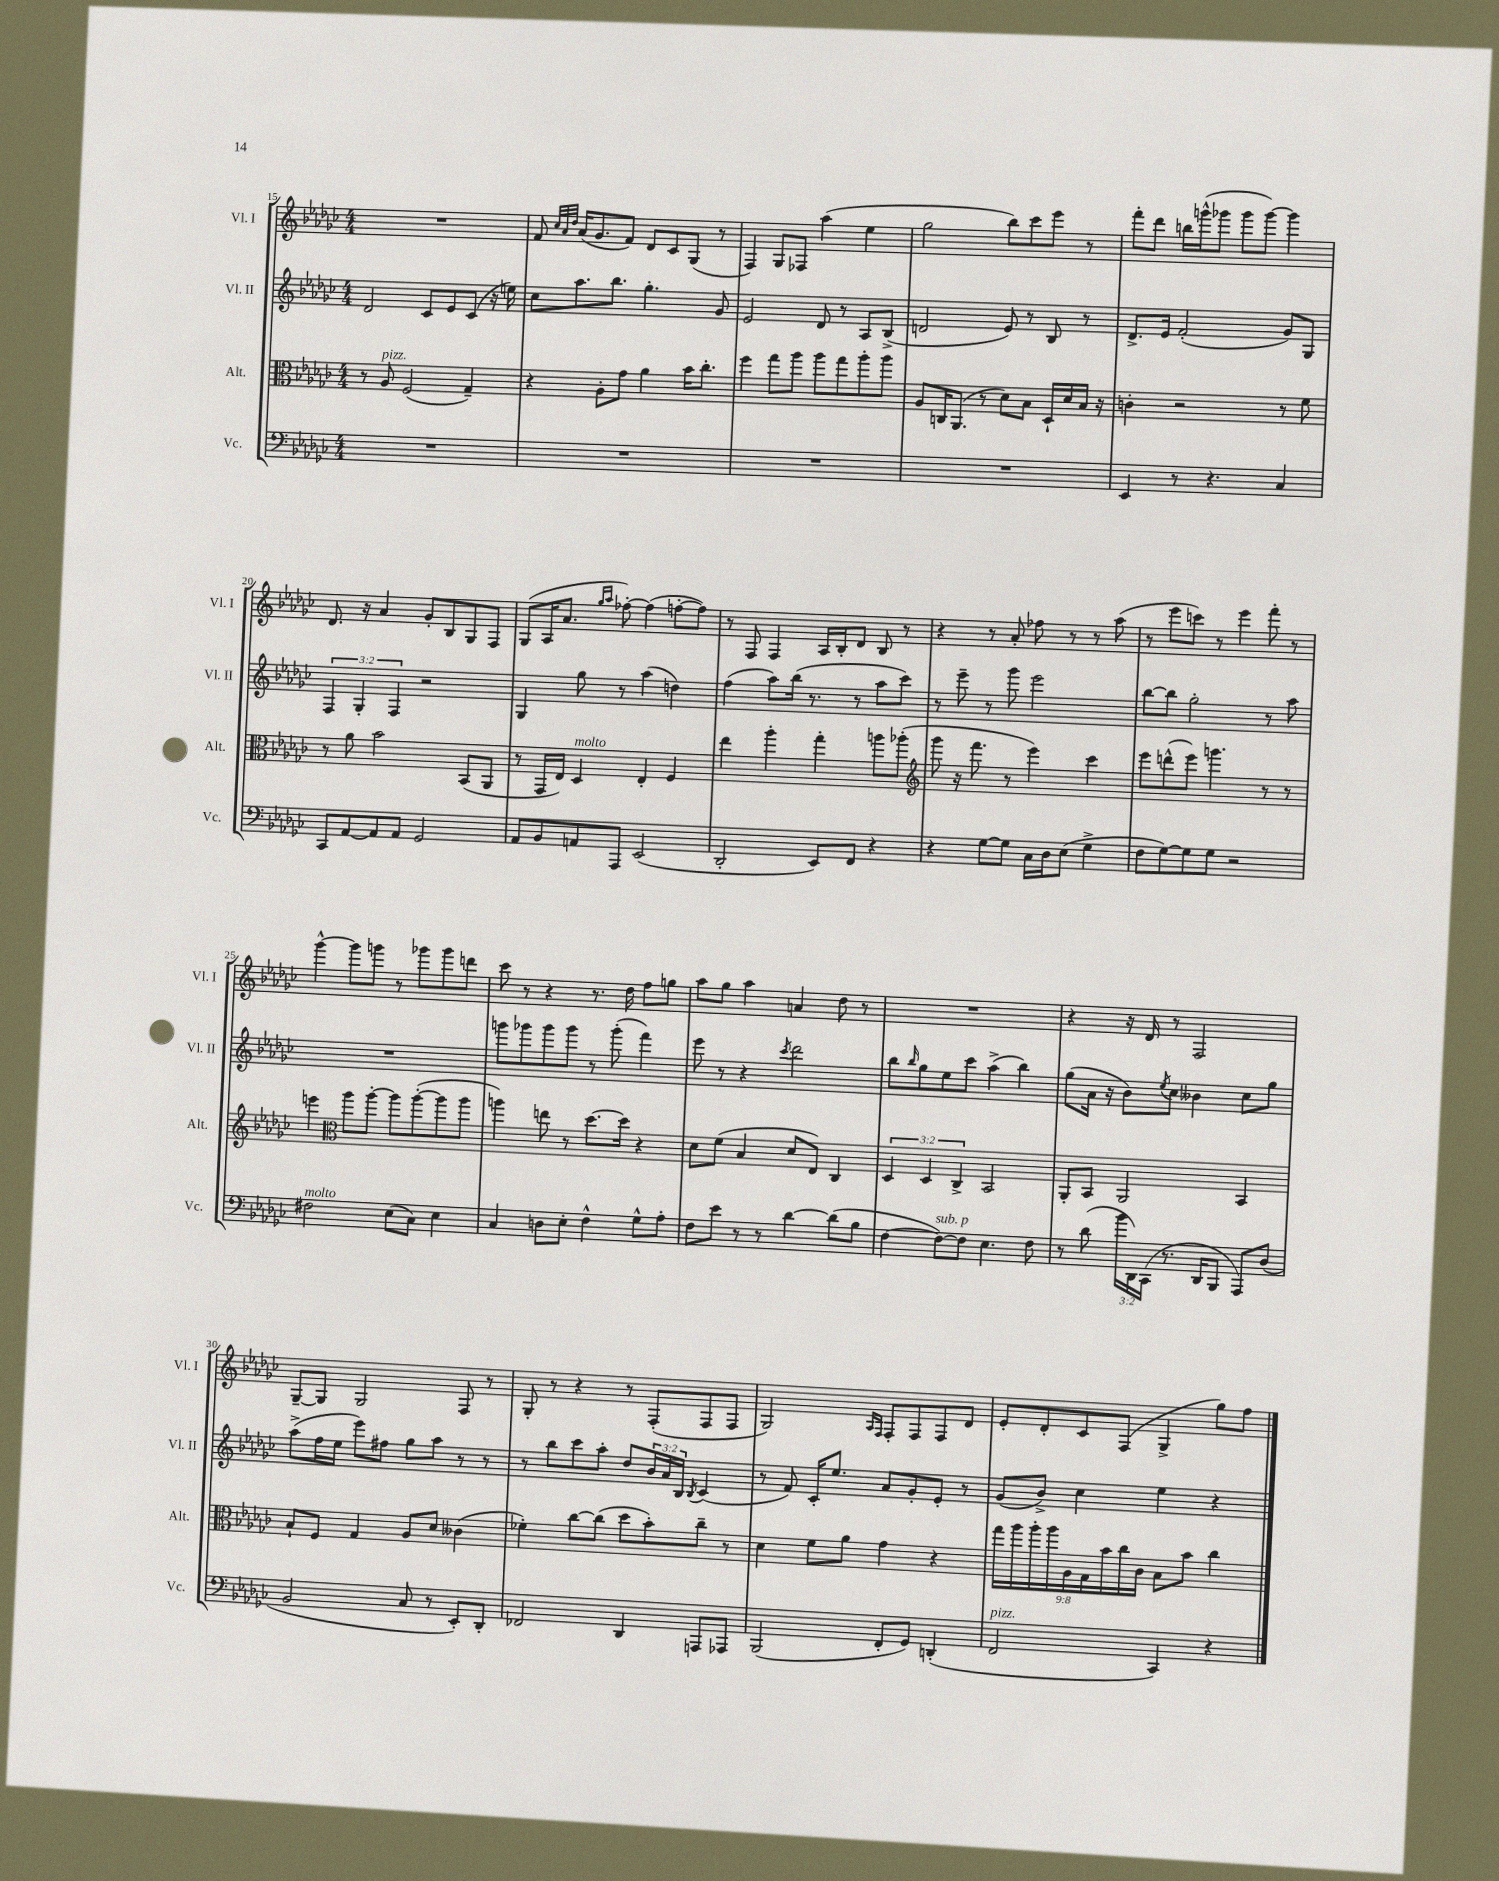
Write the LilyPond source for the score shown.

<<
\new StaffGroup <<
\new Staff = "s0" \with { instrumentName = "Vl. I" shortInstrumentName = "Vl. I" } {
    \clef treble \key ges \major \numericTimeSignature \time 4/4
    R1 |
    f'8 \grace { ces''32 aes'32 des''32 } aes'16( ges'8. f'8) des'8 ces'8 ges8( r8 |
    f4) ges8 fes8 aes''4( ees''4 |
    ges''2 bes''8) ces'''8 ees'''8 r8 |
    f'''8-. des'''8 b''16 g'''16-^( ges'''8 ges'''8 ges'''8~) ges'''4 |
    des'8. r16 aes'4 ges'8-. bes8 ges8 f8 |
    ges8( aes16 aes'8. \grace { ges''16 aes''16 } fes''8~-.) fes''4( f''8~-. f''8) |
    r8 f8 f4 aes16 bes16-. des'8 bes8 r8 |
    r4 r8 aes'8-. fes''8 r8 r8 aes''8( |
    r8 ees'''8 c'''8) r8 ees'''4 f'''8-. r8 |
    ges'''4~-^ ges'''8 g'''8 r8 ges'''8 ges'''8 d'''8 |
    ces'''8 r8 r4 r8. des''16 f''8 g''8 |
    aes''8 ges''8 aes''4 a'4 des''8 r8 |
    R1 |
    r4 r16 des'16 r8 f2 |
    ges8~-- ges8 ges2 f8 r8 |
    ges8-. r8 r4 r8 f8-.( f8 f8 |
    ges2) \grace { aes16 f16 } f8-. f8 f8 des'8 |
    ees'8-. des'8-. ces'8 f8( ges4-> ges''8) f''8 \bar "|." |
}
\new Staff = "s1" \with { instrumentName = "Vl. II" shortInstrumentName = "Vl. II" } {
    \clef treble \key ges \major \numericTimeSignature \time 4/4 \override Staff.TupletNumber.text = #tuplet-number::calc-fraction-text
    des'2 ces'8 ees'8 ces'8( r16 e''16) |
    ces''8 aes''8. bes''8. ges''4.-. ges'8 |
    ees'2 des'8 r8 aes8 bes8->( |
    d'2 ees'8) r8 bes8 r8 |
    des'8.-> ees'16 f'2-.( ges'8) ges8 |
    \tuplet 3/2 { f4 ges4-. f4 } r2 |
    ges4 ges''8 r8 aes''4( d''4) |
    f''4( aes''8) bes''16( r8. r8 aes''8 ces'''8) |
    r8 ees'''8-- r8 ges'''8 ees'''2 |
    bes''8~ bes''8 ges''2-. r8 aes''8 |
    R1 |
    g'''8 ges'''8 ges'''8 ges'''8 r8 ges'''8-.( f'''4) |
    ees'''8 r8 r4 \acciaccatura { ces'''8 } des'''2 |
    bes''8 \grace { bes''16 } ges''8 ees''8 ces'''8 aes''4->( bes''4) |
    ges''8( aes'16 r16 bes'8) \acciaccatura { ees''8 } ces''8 beses'4 ces''8 ges''8 |
    aes''8->( f''16 ees''16 ees'''8) fis''8 ges''8 aes''8 r8 r8 |
    r8 bes''8 ces'''8 aes''8-. des''8 \tuplet 3/2 { bes'16 aes'16 bes16 } \acciaccatura { bes8 } ces'4( |
    r8 f'8) ces'16-. ees''8. aes'8 ges'8-. ees'8-. r8 |
    ges'8( bes'8->) ces''4 ees''4 r4 \bar "|." |
}
\new Staff = "s2" \with { instrumentName = "Alt." shortInstrumentName = "Alt." } {
    \clef alto \key ges \major \numericTimeSignature \time 4/4 \override Staff.TupletNumber.text = #tuplet-number::calc-fraction-text
    r8 aes8^\markup { \italic "pizz." } f2( ges4--) |
    r4 aes8-. ges'8 aes'4 bes'16 ces''8.-. |
    f''4 ges''8 aes''8 aes''8 ges''8 aes''8-. aes''8 |
    aes8 c16 aes,8.( r8 des'8) bes8 des16-! des'16 bes16 r16 |
    c'4-. r2 r8 f'8 |
    r8 aes'8 bes'2 bes,8( aes,8 |
    r8 ges,16 ees16) des4^\markup { \italic "molto" } ees4-. f4 |
    ees''4 aes''4-. ges''4-. a''8 aes''8-.( |
    \clef treble ges'''8 r16 f'''8. r8 ees'''4) ces'''4 |
    ees'''8 d'''8-^( ees'''8) g'''4. r8 r8 |
    e'''4 \clef alto aes''8 aes''8~-. aes''8 aes''8~-.( aes''8 aes''8 |
    a''4) e''8 r8 des''8.~ des''16 r4 |
    des'8 f'8( bes4 des'8 ees8) ces4 |
    \tuplet 3/2 { des4 des4 ces4-> } bes,2 |
    aes,8-. bes,8 aes,2 bes,4 |
    bes8-! f8 ges4 aes8 des'8 ceses'4( |
    fes'4-.) ces''8~ ces''8( des''8 bes'8-.) ces''8-- r8 |
    des'4 f'8 aes'8 ges'4 r4 |
    \tuplet 9/8 { ges''16 aes''16 aes''16-. aes''16 aes16 ges16 bes'16 ces''16 ces'16 } bes8 bes'8 ces''4 \bar "|." |
}
\new Staff = "s3" \with { instrumentName = "Vc." shortInstrumentName = "Vc." } {
    \clef bass \key ges \major \numericTimeSignature \time 4/4 \override Staff.TupletNumber.text = #tuplet-number::calc-fraction-text
    R1 |
    R1 |
    R1 |
    R1 |
    ees,4 r8 r4. ces4 |
    ces,8 aes,8~ aes,8 aes,8 ges,2 |
    aes,8 bes,8 a,8 aes,,8 ees,2( |
    des,2-. ees,8) f,8 r4 |
    r4 ges8~ ges8 ces16 des16 ees8( ges4-> |
    f8 ges8~) ges8 ges8 r2 |
    fis2^\markup { \italic "molto" } ees8( ces8) ees4 |
    ces4 d8 ees8-. f4-^ ges8-^ aes8-. |
    f8 ees'8 r8 r8 des'4~ des'8( bes8 |
    f4~ f8~^\markup { \italic "sub. p" }) f8 ees4. f8 |
    r8 des'8( \tuplet 3/2 { bes'16 des,16) ces,16( } r8. des,16 bes,,8 aes,,8) des8( |
    bes,2 ces8 r8 ees,8-.) des,8-. |
    fes,2 des,4 a,,8 aes,,8 |
    bes,,2( f,8-. ges,8) d,4-.( |
    f,2^\markup { \italic "pizz." } ces,4) r4 \bar "|." |
}
>>
>>
\layout { \context { \Score currentBarNumber = #15 } }
